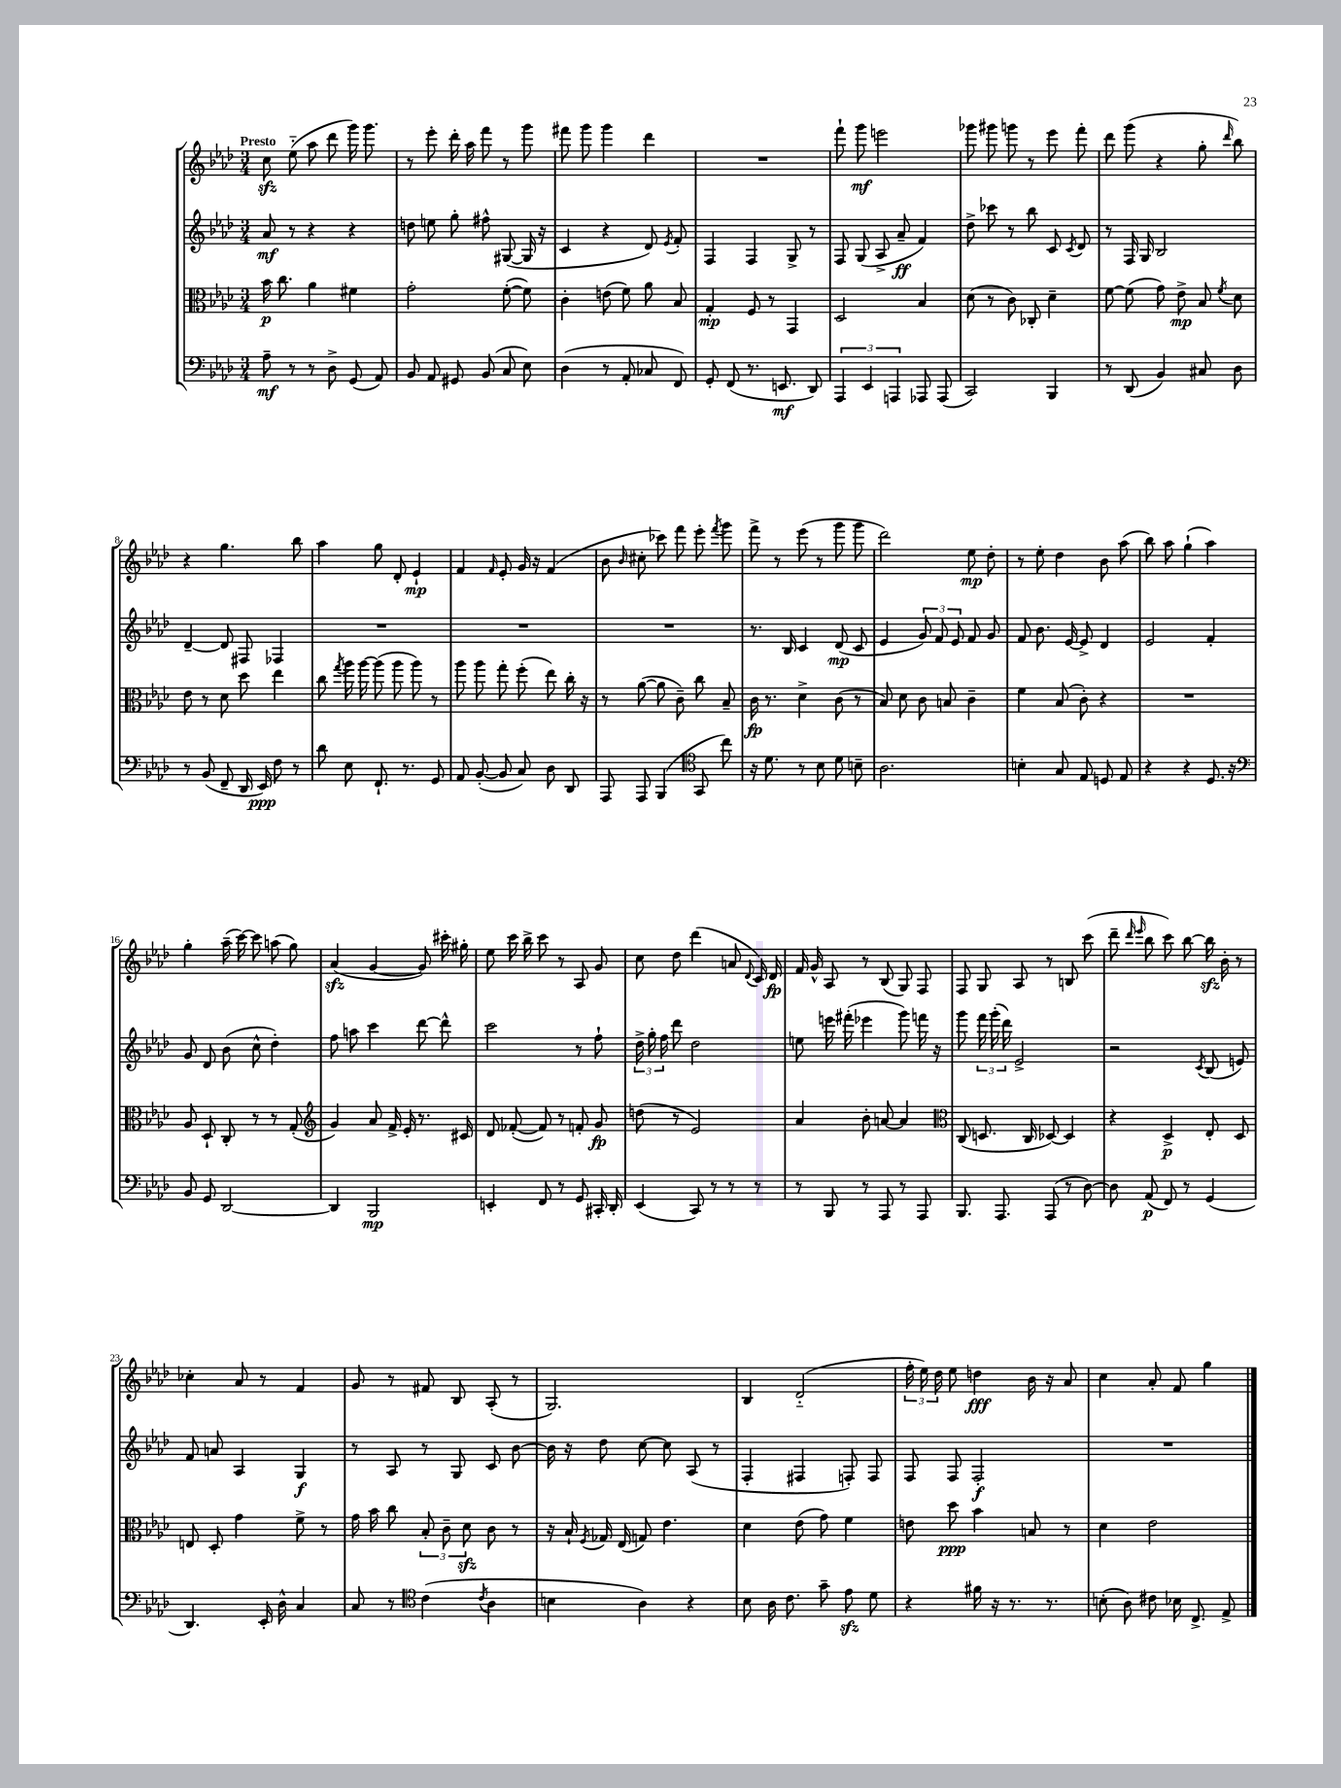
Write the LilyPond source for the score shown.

<<
\new StaffGroup <<
\new Staff = "s0" {
    \clef treble \key aes \major \numericTimeSignature \time 3/4 \tempo "Presto"
    \autoBeamOff c''8\sfz ees''8-_( aes''8 des'''8 g'''16) g'''8. |
    r8 ees'''8-. des'''16-. aes''16 f'''8 r8 g'''8 |
    fis'''8 g'''8 g'''4 des'''4 |
    R2. |
    f'''8-! g'''8\mf e'''2 |
    ges'''8 gis'''8 g'''8 r8 ees'''8 f'''8-. |
    des'''8 g'''8( r4 g''8-. \grace { des'''16 } bes''8) |
    r4 g''4. bes''8 |
    aes''4 g''8 des'8-. ees'4-!\mp |
    f'4 \grace { f'16 } ees'8-. g'16 r16 f'4( |
    bes'8 \grace { bes'16 } cis''8-. ces'''8) f'''8 ees'''8-. \acciaccatura { f'''8 } g'''8 |
    f'''8-> r8 ees'''8( r8 g'''8 g'''8 |
    des'''2) ees''8\mp des''8-. |
    r8 ees''8-. des''4 bes'8 aes''8( |
    bes''8) aes''8 g''4-!( aes''4) |
    g''4-. aes''16--( c'''16~) c'''8 a''8( g''8) |
    aes'4\sfz( g'4~ g'8) cis'''16-. gis''16-. |
    ees''8 c'''16 bes''16-> c'''8 r8 aes8 g'8 |
    c''8 des''8 des'''4( a'8 \appoggiatura { des'8 } c'16) des'16\fp |
    f'16 g'16-^ aes8 r8 bes8( g8) f8 |
    f8 g8 aes8 r8 b8 c'''8( |
    des'''8-- \grace { des'''16 ees'''16 } bes''8 c'''8) bes''8~ bes''16\sfz bes'16-. r8 |
    ces''4-. aes'8 r8 f'4 |
    g'8 r8 fis'8 bes8 aes8-.( r8 |
    g2.) |
    bes4 des'2-_( |
    \tuplet 3/2 { f''16-. ees''16) des''16 } ees''8 d''4\fff bes'16 r16 aes'8 |
    c''4 aes'8-. f'8 g''4 \bar "|." |
}
\new Staff = "s1" {
    \clef treble \key aes \major \numericTimeSignature \time 3/4
    \autoBeamOff aes'8\mf r8 r4 r4 |
    d''8 e''8 g''8-. fis''8-^ gis8~( gis16 r16 |
    c'4 r4 des'8) \acciaccatura { ees'8 } f'8-. |
    f4 f4 g8-> r8 |
    f8 g8( aes8-> aes'8--\ff f'4) |
    des''8-> ces'''8 r8 bes''8 c'8 \acciaccatura { c'8 } des'8 |
    r8 f16 g16 bes2 |
    des'4~-- des'8 fis8 fes4 |
    R2. |
    R2. |
    R2. |
    r8. bes16 c'4 des'8\mp( c'8 |
    ees'4 \tuplet 3/2 { g'8) f'8 ees'8 } f'8 g'8 |
    f'8 bes'8. ees'16~ ees'8-> des'4 |
    ees'2 f'4-. |
    g'8 des'8 bes'8( c''8-^ des''4-.) |
    f''8 a''8 c'''4 des'''8~ des'''8-^ |
    c'''2 r8 f''8-! |
    \tuplet 3/2 { des''16-> g''16-. f''16 } des'''8 des''2 |
    e''8 e'''16 fis'''16-.( ees'''4 g'''8) f'''16 r16 |
    g'''8 \tuplet 3/2 { f'''16 g'''16-.( des'''16) } ees'2-> |
    r2 \acciaccatura { c'8 } bes8( e'8) |
    f'8 a'8 aes4 g4\f |
    r8 aes8 r8 g8 c'8 bes'8~ |
    bes'16 r16 des''8 c''8~ c''8 aes8( r8 |
    f4-. fis4 f8-.) f8 |
    f8 f8 f2-.\f |
    R2. \bar "|." |
}
\new Staff = "s2" {
    \clef alto \key aes \major \numericTimeSignature \time 3/4
    \autoBeamOff bes'16\p c''8. aes'4 fis'4 |
    g'2-. f'8~-.( f'8) |
    c'4-. e'8( f'8) aes'8 bes8 |
    g4-.\mp f8 r8 g,4 |
    des2 bes4 |
    des'8( r8 c'8) ces8-. des'4-- |
    f'8~ f'8( g'8) ees'8->\mp bes8 \acciaccatura { f'8 } des'8 |
    ees'8 r8 des'8 des''8 ees''4 |
    c''8 \acciaccatura { g''8 } aes''16 aes''16~ aes''8( aes''8 aes''8) r8 |
    aes''8 aes''8 g''8-. f''8-.( ees''8) c''16-. r16 |
    r8 aes'8~( aes'8 c'8--) c''8 bes8-- |
    c'16\fp r8. des'4-> c'8( r8 |
    bes8) des'8 c'8 b8 c'4-- |
    f'4 bes8( c'8-.) r4 |
    R2. |
    aes8 des8-! c8-. r8 r8 g8-.( |
    \clef treble g'4) aes'8 f'16-> ees'16-. r8. cis'16 |
    des'8 fes'8~-.( fes'8) r8 f'8-. g'8\fp |
    d''8( r8 ees'2) |
    aes'4 bes'8-. a'8~ a'4 |
    \clef alto c8( d8. c16 des8~) des4 |
    r4 des4->\p ees8-. des8 |
    e8 des8-. g'4 f'8-> r8 |
    g'16 bes'16 c''8 \tuplet 3/2 { bes8-. c'8-- des'8\sfz } c'8 r8 |
    r16 bes16-! \acciaccatura { f8 } ges16 ees16( g8) ees'4. |
    des'4 ees'8( g'8) f'4 |
    e'8 des''8\ppp bes'4 b8 r8 |
    des'4 ees'2 \bar "|." |
}
\new Staff = "s3" {
    \clef bass \key aes \major \numericTimeSignature \time 3/4
    \autoBeamOff aes8--\mf r8 r8 des8-> g,8( aes,8) |
    bes,8 aes,8 gis,8 bes,8( c8 ees8) |
    des4( r8 aes,8-. ces8 f,8) |
    g,8-. f,8( r8. e,8.\mf des,8) |
    \tuplet 3/2 { aes,,4 ees,4 a,,4 } aes,,8 aes,,8( |
    c,2) bes,,4 |
    r8 des,8( bes,4) cis8 des8 |
    r8 bes,8( f,8-- des,16 ees,16\ppp) f8 r8 |
    des'8 ees8 f,8.-! r8. g,8 |
    aes,8 bes,8~-.( bes,8 c8) des8 des,8 |
    aes,,8 aes,,8 bes,,4( \clef tenor g,8 c''8) |
    r16 des'8. r8 bes8 des'8 b8-- |
    aes2. |
    b4-. g8 ees8 d8 ees8 |
    r4 r4 des8. r16 |
    \clef bass bes,8 g,8 des,2~ |
    des,4 bes,,2\mp |
    e,4-. f,8 r8 g,8 cis,16-. des,16-. |
    ees,4( c,8) r8 r8 r8 |
    r8 bes,,8 r8 aes,,8 r8 aes,,8 |
    bes,,8. aes,,8. aes,,8( r8 des8~) |
    des8 aes,8\p( f,8) r8 g,4( |
    des,4.) ees,16-. des16-^ c4 |
    c8 r8 \clef tenor c'4( \acciaccatura { c'8 } aes4 |
    b4 aes4) r4 |
    bes8 aes16 c'8. g'8-- ees'8\sfz des'8 |
    r4 fis'16 r16 r8. r8. |
    b8-.( aes8) cis'8 bes16 c8.-> ees8-> \bar "|." |
}
>>
>>
